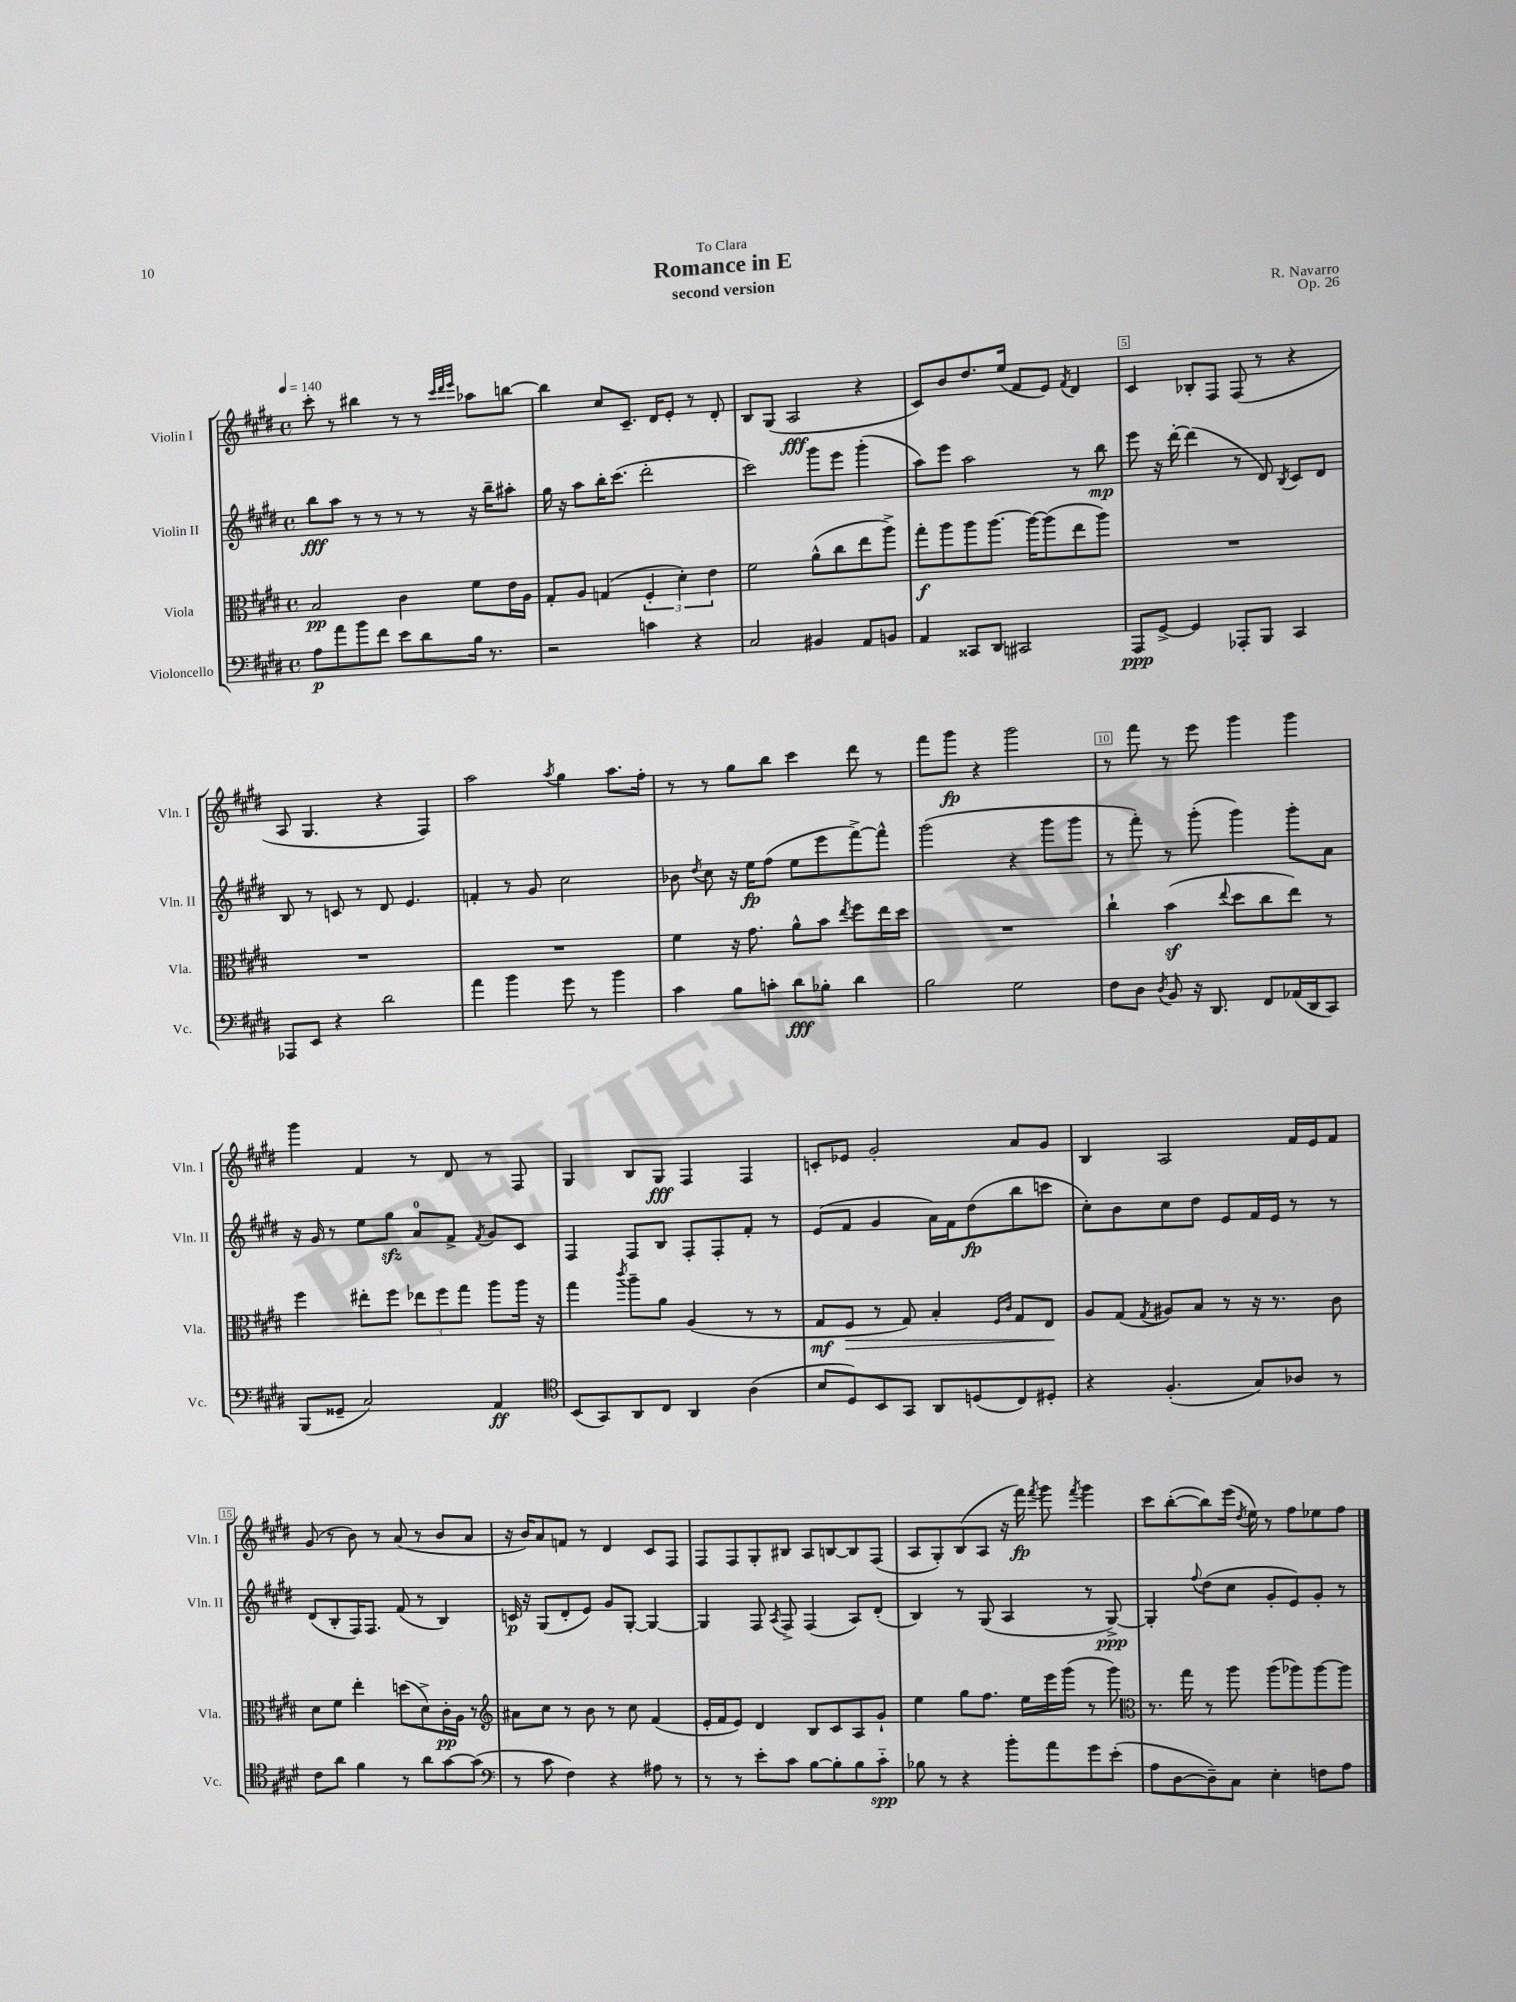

**kern	**dynam	**kern	**dynam	**kern	**dynam	**kern	**dynam
*part4	*part4	*part3	*part3	*part2	*part2	*part1	*part1
*staff4	*staff4	*staff3	*staff3	*staff2	*staff2	*staff1	*staff1
*I"Violoncello	*	*I"Viola	*	*I"Violin II	*	*I"Violin I	*
*I'Vc.	*	*I'Vla.	*	*I'Vln. II	*	*I'Vln. I	*
*clefF4	*	*clefC3	*	*clefG2	*	*clefG2	*
*k[f#c#g#d#]	*	*k[f#c#g#d#]	*	*k[f#c#g#d#]	*	*k[f#c#g#d#]	*
*M4/4	*	*M4/4	*	*M4/4	*	*M4/4	*
*met(c)	*	*met(c)	*	*met(c)	*	*met(c)	*
*MM140	*	*MM140	*	*MM140	*	*MM140	*
=1	=1	=1	=1	=1	=1	=1	=1
8A\L	p	2B/	pp	8bb\L	fff	8ccc#'\	.
8a\	.	.	.	8aa\J	.	8r	.
8b\	.	.	.	8r	.	4bb#X\	.
8f#\J	.	.	.	8r	.	.	.
8e\L	.	4c#\	.	8r	.	8r	.
8d#\	.	.	.	8r	.	8r	.
.	.	.	.	.	.	32qqccc#/LLL	.
.	.	.	.	.	.	32qqddd#/	.
.	.	.	.	.	.	32qqeee/JJJ	.
16B\Jk	.	8f#\L	.	16r	.	8aa-X\L	.
8.r	.	.	.	16bb~\KL	.	.	.
.	.	16e\L	.	8aa#X'\J	.	[8bbn\J	.
.	.	16A\JJ	.	.	.	.	.
=2	=2	=2	=2	=2	=2	=2	=2
2r	.	8G#'/L	.	16gg#\	.	4bb\]	.
.	.	.	.	16r	.	.	.
.	.	8A/J	.	8aa\L	.	.	.
.	.	(4Gn/	.	16bb'\K	.	8cc#/L	.
.	.	.	.	(8.ccc#\J	.	.	.
.	.	.	.	.	.	8.c#~/J	.
4cn\	.	6F#'/	.	2ddd#'\	.	.	.
.	.	.	.	.	.	16d#/KL	.
.	.	.	.	.	.	8e'/J	.
.	.	6d#'\)	.	.	.	.	.
4r	.	.	.	.	.	8r	.
.	.	6e\	.	.	.	.	.
.	.	.	.	.	.	8d#'/	.
=3	=3	=3	=3	=3	=3	=3	=3
2C#/	.	2f#\	.	2ccc#\)	.	8B/L	.
.	.	.	.	.	.	(8G#/J	.
.	.	.	.	.	.	2A/	fff
4BB#X/	.	(8a^^\L	.	8ggg#\L	.	.	.
.	.	8cc#\	.	8eee\J	.	.	.
8AA/L	.	8ee\	.	(4ggg#'\	.	4r	.
8BBn/J	.	8aa^\J)	.	.	.	.	.
=4	=4	=4	=4	=4	=4	=4	=4
4AA/	.	8gg#'\L	f	8aa\L)	.	8c#/L)	.
.	.	8aa\	.	8eee\J	.	8b/	.
8CC##X/L	.	8aa\	.	2aa\	.	8.dd#/	.
8DD#/J	.	[8.aa\J	.	.	.	.	.
.	.	.	.	.	.	(16ee/Jk	.
2CC#X/	.	.	.	.	.	8f#/L	.
.	.	16aa\KL_	.	.	.	.	.
.	.	(8aa\]	.	.	.	8e/J)	.
.	.	.	.	.	.	8qf#/	.
.	.	8ee\	.	8r	.	4d#/	.
.	.	8aa\J)	.	8bb\	mp	.	.
=5	=5	=5	=5	=5	=5	=5	=5
8AAA/L	ppp	1r	.	8eee\	.	4c#/	.
[8GG#^/J	.	.	.	16r	.	.	.
.	.	.	.	[16ddd#'\	.	.	.
4GG#/]	.	.	.	(4ddd#\]	.	8B-X'/L	.
.	.	.	.	.	.	8F#/J	.
8AAA-X'/L	.	.	.	8r	.	(8F#/	.
8BBB/J	.	.	.	8d#/)	.	8r	.
.	.	.	.	8qB/	.	.	.
4CC#/	.	.	.	8c#/L	.	4r	.
.	.	.	.	8d#/J	.	.	.
!!LO:LB:g=z
=6	=6	=6	=6	=6	=6	=6	=6
8AAA-X/L	.	1r	.	8B/	.	8A/	.
8EE/J	.	.	.	8r	.	4.G#/	.
4r	.	.	.	8cn/	.	.	.
.	.	.	.	8r	.	.	.
2d#\	.	.	.	8d#/	.	4r	.
.	.	.	.	4.e/	.	.	.
.	.	.	.	.	.	4F#/)	.
=7	=7	=7	=7	=7	=7	=7	=7
4a\	.	1r	.	4fn'/	.	2aa\	.
4b\	.	.	.	8r	.	.	.
.	.	.	.	8g#/	.	.	.
.	.	.	.	.	.	8qaa/	.
8g#\	.	.	.	2cc#\	.	4gg#\	.
8r	.	.	.	.	.	.	.
4b\	.	.	.	.	.	8.aa\L	.
.	.	.	.	.	.	16ff#'\Jk	.
=8	=8	=8	=8	=8	=8	=8	=8
4c#\	.	4f#\	.	8b-X\	.	8r	.
.	.	.	.	8qdd#/	.	.	.
.	.	.	.	8cc#\	.	8r	.
8B\L	.	16r	.	16r	.	8gg#\L	.
.	.	8.g#\	.	16ee\KL	fp	.	.
8cn'\J	.	.	.	(8ff#\J	.	8bb\J	.
8d#\L	fff	8a^^\L	.	8ee\L	.	4ccc#\	.
8B-X'\J	.	8b\J	.	8eee\	.	.	.
.	.	8qee/	.	.	.	.	.
4d#\	.	8ff#\L	.	[8fff#^\)	.	8ddd#\	.
.	.	16ee\L	.	8fff#^^\J]	.	8r	.
.	.	16dd#\JJ	.	.	.	.	.
=9	=9	=9	=9	=9	=9	=9	=9
2B\	.	1r	.	(2ggg#\	.	8fff#\L	.
.	.	.	.	.	.	8ggg#\J	fp
.	.	.	.	.	.	4r	.
2G#\	.	.	.	4r	.	2ggg#\	.
.	.	.	.	8ggg#\L	.	.	.
.	.	.	.	8ggg#\J	.	.	.
=10	=10	=10	=10	=10	=10	=10	=10
8F#\L	.	4cc#`\	.	8r	.	8r	.
8D#\J	.	.	.	8fff#'\)	.	8fff#\	.
8qD#/	.	.	.	.	.	.	.
8BB/	.	(4bz\	.	8r	.	8r	.
16r	.	.	.	(8ggg#'\	.	8eee\	.
8.DD#/	.	.	.	.	.	.	.
.	.	8qqee/	.	.	.	.	.
.	.	8dd#\L	.	4ggg#\)	.	4ggg#\	.
8FF#/L	.	8cc#\	.	.	.	.	.
(16AA-X/L	.	8ee\J)	.	8ggg#'\L	.	4ggg#\	.
16DD#/J	.	.	.	.	.	.	.
8CC#/J)	.	8r	.	8a\J	.	.	.
!!LO:LB:g=z
=11	=11	=11	=11	=11	=11	=11	=11
(8BBB/L	.	4ff#\	.	16r	.	4ggg#\	.
.	.	.	.	16g#/	.	.	.
8GG##X~/J	.	.	.	8r	.	.	.
2C#/)	.	8ee#X'\L	.	8ee\L	.	4f#/	.
.	.	8ff#\J	.	8gg#zz\J	.	.	.
.	.	12ee-X\L	.	8a/L	.	8r	.
.	.	12ff#\	.	.	.	.	.
.	.	.	.	8f#^/J	.	8d#/	.
.	.	12gg#\J	.	.	.	.	.
.	.	.	.	8qf#/	.	.	.
4AA/	ff	8aa\L	.	8g#/L	.	8r	.
.	.	16aa\Jk	.	8c#/J	.	8F#/	.
.	.	16r	.	.	.	.	.
=12	=12	=12	=12	=12	=12	=12	=12
*clefC4	*	*	*	*	*	*	*
(8BB/L	.	4gg#\	.	4F#/	.	4G#/	.
8GG#/)	.	.	.	.	.	.	.
.	.	8qccc#/	.	.	.	.	.
8AA/	.	8aa~\L	.	8F#/L	.	8B/L	.
8C#/J	.	8a\J	.	8B/J	.	8G#/J	fff
4AA/	.	(4A/	.	8F#'/L	.	4F#/	.
.	.	.	.	8F#'/	.	.	.
(4A\	.	8r	.	8f#'/J	.	4F#/	.
.	.	8r	.	8r	.	.	.
=13	=13	=13	=13	=13	=13	=13	=13
8B/L	.	8G#/L	mf	(8e/L	.	8cn'/L	.
!	!	!	!LO:HP:b	!	!	!	!
8D#/)	.	8F#/J	>	8f#/J	.	8e-X/J	.
8BB/	.	8r	.	4g#/	.	2g#'/	.
8GG#/J	.	8G#/)	.	.	.	.	.
8AA/L	.	4B'/	.	16a\LL)	.	.	.
.	.	.	.	16f#\J	.	.	.
(8Dn/	.	.	.	(8dd#\	fp	.	.
.	.	16qqF#/LL	.	.	.	.	.
.	.	16qqc#/JJ	.	.	.	.	.
8C#/)	.	8G#/L	.	8bb\	.	8a/L	.
8D#X'/J	.	8E/J	.	8cccn\J	.	8g#/J	.
.	.	.	]	.	.	.	.
=14	=14	=14	=14	=14	=14	=14	=14
4r	.	8A/L	.	8cc#'\L)	.	4B/	.
.	.	(8G#/J	.	8b\	.	.	.
.	.	8qG#/	.	.	.	.	.
(4.F#'/	.	8A#X/L)	.	8cc#\	.	2A/	.
.	.	8B/J	.	8dd#\J	.	.	.
.	.	8r	.	8e/L	.	.	.
8G#/L)	.	16r	.	16f#/L	.	.	.
.	.	8.r	.	16e/JJ	.	.	.
8A-X/J	.	.	.	8r	.	16f#/LL	.
.	.	.	.	.	.	16e/J	.
8r	.	8c#\	.	8r	.	8f#/J	.
!!LO:LB:g=z
=15	=15	=15	=15	=15	=15	=15	=15
8c#\L	.	8d#\L	.	(8d#/L	.	(8g#/	.
8a\J	.	8f#\J	.	8B'/	.	8r	.
4f#\	.	4ee'\	.	16F#/K)	.	8b\)	.
.	.	.	.	8.F#/J	.	.	.
.	.	.	.	.	.	8r	.
8r	.	(8ddn\L	.	(8f#/	.	(8a/	.
8a\L	.	8d#^\)	.	8r	.	8r	.
[8g#\	.	16c#'\L	pp	4B/)	.	8b/L	.
.	.	16A\JJ	.	.	.	.	.
(8g#\J]	.	8r	.	.	.	8a/J	.
=16	=16	=16	=16	=16	=16	=16	=16
*clefF4	*	*clefG2	*	*	*	*	*
8r	.	8a#X\L	.	16cn/	p	16r	.
.	.	.	.	16r	.	16b/KL)	.
8c#\	.	8cc#\J	.	(8G#/L	.	8a/	.
4F#\)	.	8r	.	8d#'/	.	8fn/J	.
.	.	8b\	.	8e/J)	.	8r	.
4r	.	8r	.	8g#/L	.	4d#/	.
.	.	8cc#\	.	[8G#'/J	.	.	.
8A#X\	.	(4f#/	.	4G#/_	.	8c#/L	.
8r	.	.	.	.	.	8F#/J	.
=17	=17	=17	=17	=17	=17	=17	=17
8r	.	16e'/LL	.	4G#/]	.	8F#/L	.
.	.	16f#/J	.	.	.	.	.
8r	.	8e/J)	.	.	.	8F#/	.
8e'\L	.	4d#/	.	8F#/	.	8G#'/	.
.	.	.	.	8qA/	.	.	.
8c#\J	.	.	.	8F#^/	.	8B#X/J	.
[8B\L	.	8B/L	.	(4F#/	.	8A/L	.
8B'\]	.	8c#/	.	.	.	[8Bn/	.
8B\	.	8A/	.	8A/L)	.	8B/]	.
8c#\J	spp	8g#`/J	.	(8d#'/J	.	(8F#/J	.
=18	=18	=18	=18	=18	=18	=18	=18
8B-X\	.	4ee\	.	4B/)	.	8A/L	.
8r	.	.	.	.	.	8G#'/)	.
4r	.	8gg#\L	.	8r	.	(8B/	.
.	.	8.ff#\J	.	(8G#/	.	8A/J	.
8b'\L	.	.	.	4A/	.	16r	.
.	.	16ee\LL	.	.	.	16fff#\)	fp
.	.	.	.	.	.	8qfff#/	.
8a\	.	16eee\	.	.	.	8ggg#\	.
.	.	(16ggg#\JJ	.	.	.	.	.
.	.	.	.	.	.	8qfff#/	.
8g#\	.	8r	.	8r	.	4ggg#\	.
(8e'\J	.	8ggg#\)	.	[8G#^/)	ppp	.	.
=19	=19	=19	=19	=19	=19	=19	=19
*	*	*clefC3	*	*	*	*	*
8A\L	.	8.r	.	4G#'/]	.	8ccc#\L	.
[8D#\	.	.	.	.	.	([8bb'\	.
.	.	16gg#\	.	.	.	.	.
.	.	.	.	8qqff#/	.	.	.
8D#~\])	.	8r	.	(8dd#\L	.	8bb\])	.
8C#\J	.	8aa\	.	8cc#\J	.	(16eee\Jk	.
.	.	.	.	.	.	8qdd#/	.
.	.	.	.	.	.	16ee\)	.
4E'\	.	(8aa\L	.	8g#'/L	.	8r	.
.	.	8aa-X\)	.	8e/)	.	8ff#\L	.
8Fn\L	.	[8aa-\	.	8g#'/J	.	8ee-X\	.
8A\J	.	8aa-\J]	.	8r	.	8ff#\J	.
==	==	==	==	==	==	==	==
*-	*-	*-	*-	*-	*-	*-	*-
